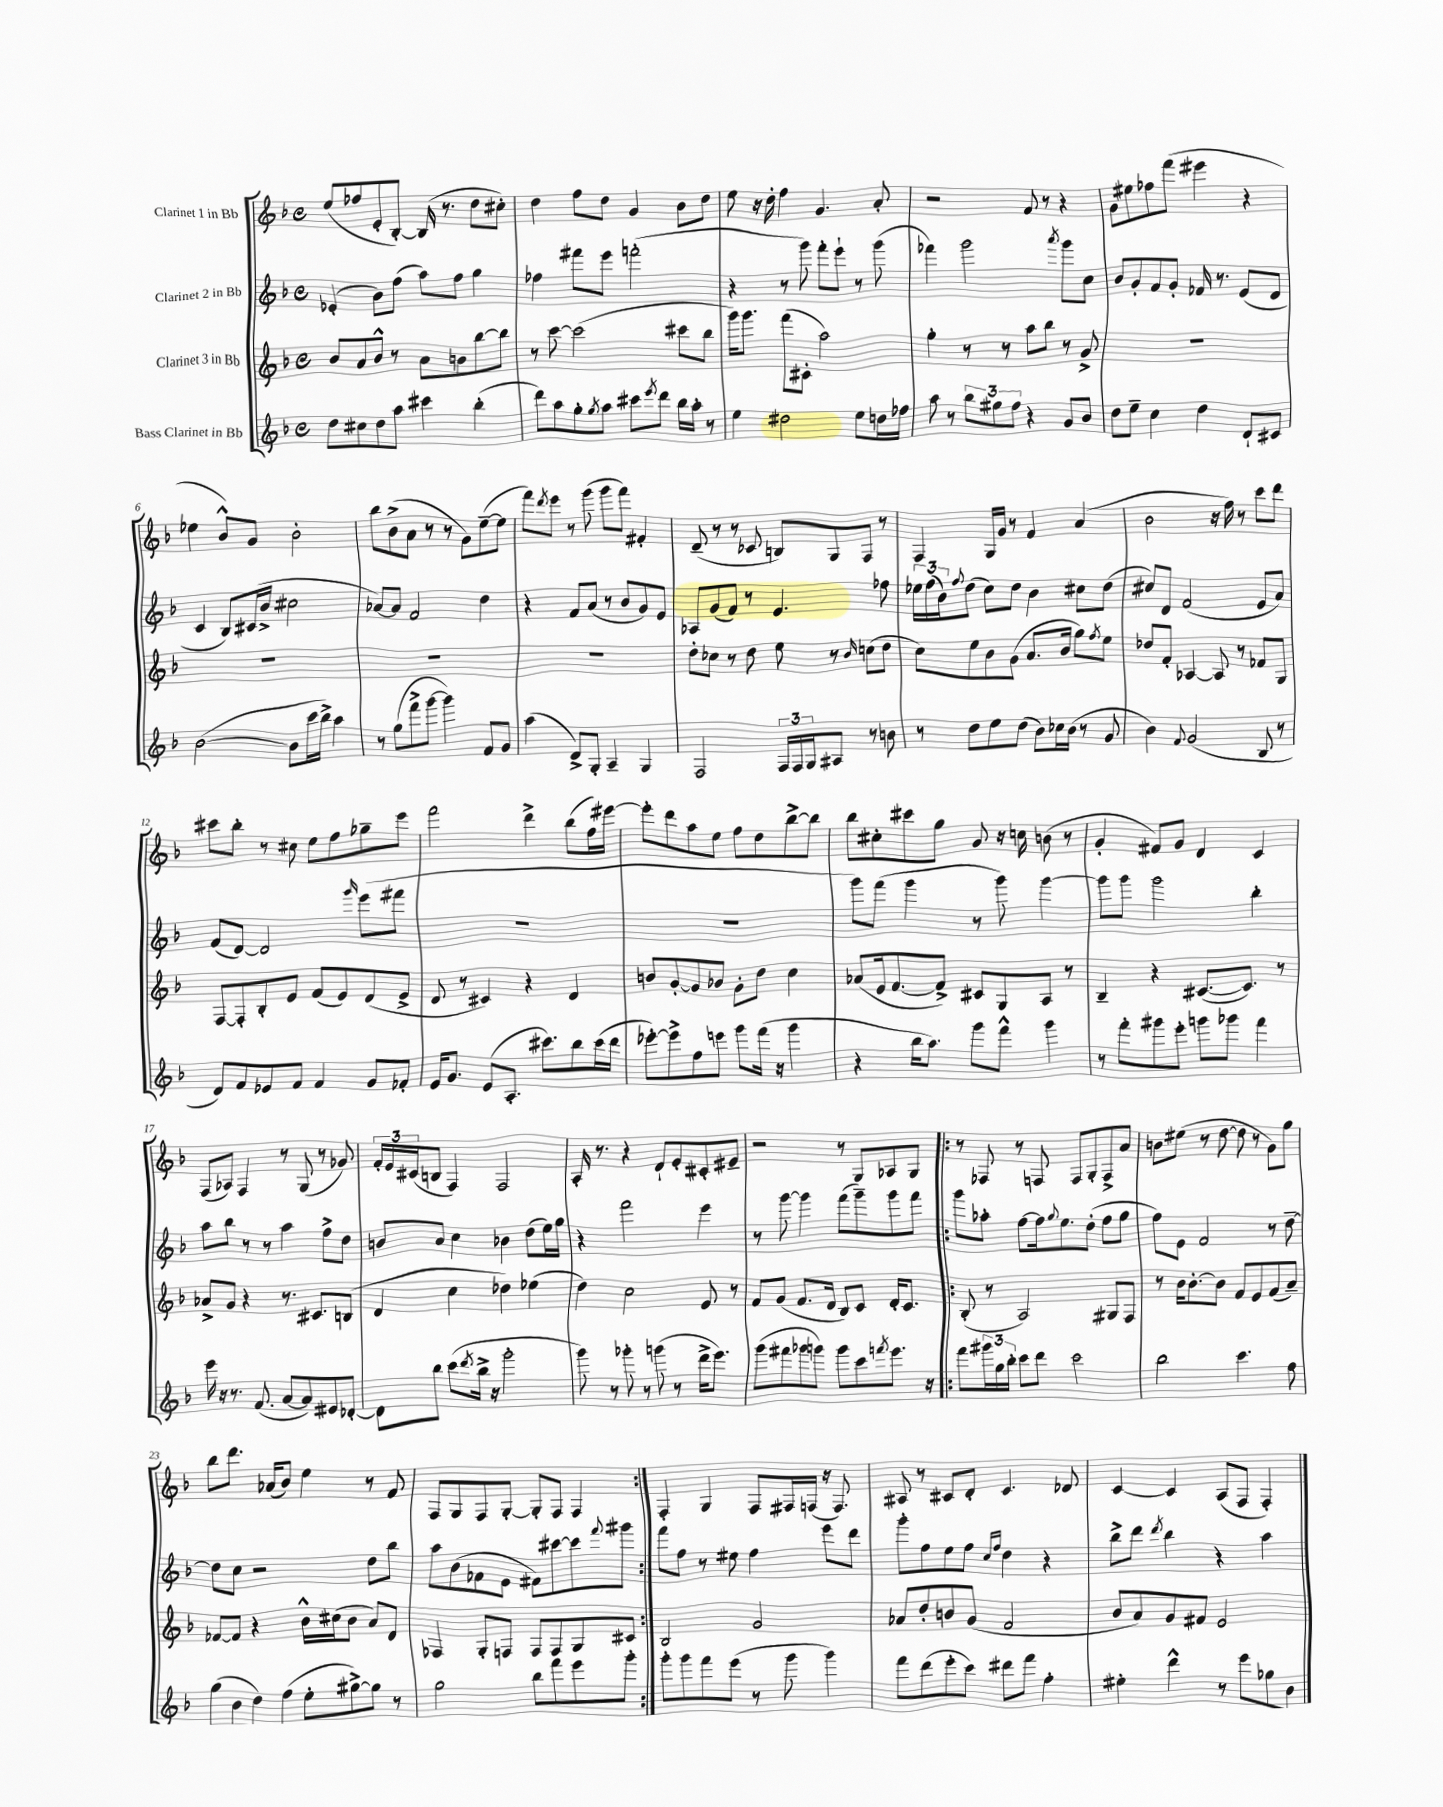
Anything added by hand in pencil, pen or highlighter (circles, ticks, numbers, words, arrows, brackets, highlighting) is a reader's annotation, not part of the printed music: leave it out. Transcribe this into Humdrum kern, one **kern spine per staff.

**kern	**kern	**kern	**kern
*staff4	*staff3	*staff2	*staff1
*clefG2	*clefG2	*clefG2	*clefG2
*k[b-]	*k[b-]	*k[b-]	*k[b-]
*M4/4	*M4/4	*M4/4	*M4/4
*met(c)	*met(c)	*met(c)	*met(c)
8dd	8b-	(4e-'	(8ee
8cc#	8a	.	8ff-
8dd	8b-^^	8b-)	8e'
8aa	8r	(8ff	[8B-')
4ccc#	8a	8aa)	(16B-]
.	.	.	8.r
.	8b	8ff	.
(4bb-'	[8bb-	4gg	8dd
.	8bb-]	.	8cc#')
=	=	=	=
8ddd)	8r	4ff-	4dd
8aa	[8ccc	.	.
8gg'	(2ccc]	8fff#	8ff
8qgg	.	.	.
8aa	.	8eee	8dd
8ccc#	.	(2fff'	4g
8qeee	.	.	.
8ddd	.	.	.
16bb-	8ccc#	.	8b-
16aa'	.	.	.
8r	8bb-	.	8dd
=	=	=	=
4ee	16ggg)	4r	8ee
.	8.ggg	.	.
.	.	.	16r
.	.	.	16dd'
2dd#	(8fff	8r	4ff
.	8c#'	8ggg)	.
.	2aa)	8fff'	4.g
.	.	8eee`	.
8ee	.	8r	.
16dd	.	(8ggg	8a'
16ff-	.	.	.
=	=	=	=
8aa	4gg'	4fff-)	2r
8r	.	.	.
12bb-	8r	2ggg	.
12gg#	.	.	.
.	8r	.	.
12ff	.	.	.
4r	8aa	.	8f
.	8bb-	.	8r
.	.	8qaaa	.
8g	8r	8ggg	4r
8b-	8g^	8cc	.
=	=	=	=
8dd	1r	8b-	8g
8ee~	.	8g'	8ee#
4cc	.	8f	8ff-
.	.	8g'	(8fff
4dd	.	16f-	4eee#
.	.	8.r	.
8d`	.	(8e	4r
8c#	.	8d	.
=	=	=	=
([2b-	1r	4c	4ee-
.	.	8B-)	8b-^^)
.	.	(16c#	8g
.	.	16b-^	.
8b-]	.	2cc#	2b-'
16ccc	.	.	.
16bb-^)	.	.	.
4aa	.	.	.
=	=	=	=
8r	1r	[8a-)	8bb-
(8gg	.	8a-]	(8b-^
8fff^	.	2f	8a
[8ggg	.	.	8r
4ggg])	.	.	8r
.	.	.	8g)
8f	.	4dd	([8ee~
8g	.	.	8ee]
=	=	=	=
(4aa	1r	4r	8fff)
.	.	.	8qddd
.	.	.	8eee
8d^)	.	8f	8r
8G'	.	(8a	(8ggg
4A~	.	8r	8ggg
.	.	8b-	8fff)
4G	.	8g)	4f#'
.	.	8e	.
=	=	=	=
2F	8dd'	8A-	(8d~
.	8cc-	(8g	8r
.	8r	8f)	8r
.	8dd	8r	8c-
24F	8ee	4.e	8B)
24F	.	.	.
24G	.	.	.
8A#	8r	.	8G
.	16qqb-	.	.
8r	(8cc	.	8F
8b	8dd	8ff-	8r
=	=	=	=
8r	8cc)	24ee-	4F
.	.	(24ff	.
.	.	24b-)	.
.	.	8qqff	.
8dd	8ee	(8dd	.
8ee	8b-	8cc)	16G
.	.	.	16g
(8dd	(8g	8dd	8r
8b-)	8.a	4b-	4f
16cc-	.	.	.
(16b-	16b-	.	.
8r	8gg)	8cc#	(4a
.	8qff	.	.
8g	8ee	(8dd	.
=	=	=	=
4b-)	8dd-	8cc#)	2b-
.	8f'	8d	.
8qqf	.	.	.
(2g	[4A-	(2f	.
.	8A-]	.	16r
.	.	.	16ff)
.	8r	.	8r
8B-	8f-	8e	8ccc
8r	8G	8a)	8ddd
=	=	=	=
8d)	[8F	(8f	8ccc#
8f	8F']	[8d)	8bb-'
8e-	8B-'	2d]	8r
8f	8e	.	8cc#
4f	(8f	.	8ee
.	8e)	.	8ff
.	.	16qqggg	.
8g	(8d	(8eee	8gg-~
8f-'	8e^	8fff#	8eee
=	=	=	=
16e	8d	1r	2fff
8.g	.	.	.
.	8r	.	.
(8e	4c#)	.	.
8.A'	.	.	.
.	4r	.	4ddd^
8.ccc#)	.	.	.
8bb-	4d	.	(8bb-
(16ccc#	.	.	16ff)
16ddd	.	.	[16eee#
=	=	=	=
[8eee-')	8b	1r	8eee#']
8eee-^]	[8g'	.	8ddd
8ff	8g]	.	8aa
8eee	8b-	.	8ee
8ggg	8g'	.	8ff
(16fff	8dd	.	8dd
16r	.	.	.
4ggg	4cc	.	[8bb-^
.	.	.	8bb-]
=	=	=	=
4r	(8a-	8ggg)	8bb-
.	16e	(8fff	8cc#'
.	[8.f	.	.
16bb-	.	4ggg	8ccc#
8.aa)	.	.	.
.	8f^])	.	8gg
8ggg	8c#	8r	8g
8fff^^	8G	8ggg)	16r
.	.	.	16cc
4ggg	8A	[4ggg	(8b
.	8r	.	8r
=	=	=	=
8r	4B-~	8ggg]	4g'
8fff'	.	8ggg	.
8ggg#	4r	2ggg	8f#)
8eee'	.	.	8g
8ggg	([8.c#	.	4d
8ggg-	.	.	.
.	8.c#])	.	.
4fff	.	4bb-'	4c
.	8r	.	.
=	=	=	=
16eee	8a-^	8aa	(8F
16r	.	.	.
8.r	8g	8bb-	8A-)
.	4r	8r	4F
(8.f	.	.	.
.	.	8r	.
[8a	8.r	4aa	8r
8a])	.	.	(8G
.	8.c#	.	.
8e#	.	8ff^	8r
[8d-'	(8B	8dd	8g-)
=	=	=	=
8d-]	4d	8b	24f'
.	.	.	24e
.	.	.	(24c#
8bb-	.	8a	8B
(8ccc	4cc	4cc	4F)
8qddd	.	.	.
16bb-^	.	.	.
16r	.	.	.
2ggg'	4dd-)	4b-	2F
.	(4ee-	(8dd	.
.	.	16ee)	.
.	.	16gg	.
=	=	=	=
8ggg)	4dd)	4r	16A'
.	.	.	8.r
8r	.	.	.
8ggg-'	2cc	2fff	4r
8r	.	.	.
(8ggg	.	.	8d`
8r	.	.	8e'
16ddd^	8e	4eee	8c#'
8.eee)	.	.	.
.	8r	.	8e#~
=	=	=	=
(8ggg	8f	8r	2r
8fff#	(8g	[8ggg	.
8ggg-	8.f	4ggg]	.
8ggg)	.	.	.
.	16d	.	.
8ggg	8B-)	(8fff	8r
8ccc	8c	8ggg~)	8G
8qfff	.	.	.
8.eee	16d'	8ggg	8A-
.	8.c	.	.
.	.	8fff	8G
16r	.	.	.
=!|:	=!|:	=!|:	=!|:
8fff	(8B-'	8ggg	8r
24ggg#	8r	8aa-'	8F-
24gg	.	.	.
24bb-'	.	.	.
8ccc	2A)	[8ff	8r
8ddd	.	16ff]	8F
.	.	8qqgg	.
.	.	8.ee	.
2ccc	.	.	8F
.	.	(8dd'	8G'
.	8G#	8ff	8F^
.	8F	8gg	8a
=	=	=	=
2bb-	8r	8ff)	8b
.	16b-	8e	(8ee#
.	[8.b-'	.	.
.	.	2f	8r
.	8b-]	.	[8dd
4.ccc	8f	.	8dd]
.	8e	.	8r
.	(8f	8r	8g)
8ff	8a~)	[8dd~	8gg
=	=	=	=
(8gg	[8f-	8dd]	8bb-
8b-	8f-]	8cc	8.ddd
8dd)	4r	2r	.
.	.	.	(16a-
(8ff	.	.	8b-)
8ee'	16b-^^	.	4ee
.	(16cc#	.	.
[8gg#^)	8b-	.	.
8gg#]	8a)	8dd	8r
8r	8d	8bb-	8f
=	=	=	=
2gg	4F-	8aa	8F
.	.	(8b-	8G
.	8G'	8f-	8F
.	8F	8e	[8G'
8bb-	8F	8f#)	8G']
8fff	8F	[8ccc#	8F
8eee	8G	8ccc#]	4F
.	.	8qqfff	.
8ggg'	8c#	8ggg#	.
=:|!	=:|!	=:|!	=:|!
8ggg'	2B-	8fff	4F'
8ggg	.	8ff	.
8fff	.	8r	4G
(8eee	.	8ee#	.
8r	2g	4ff	8F
8ggg	.	.	16F#
.	.	.	(16F
4ggg)	.	8eee	16r
.	.	.	8.F)
.	.	8ddd	.
=	=	=	=
8fff	8a-	8ggg'	8A#
(8ddd	8dd'	8ff	8r
8eee'	8b	8ee	8c#
8ccc)	(8g	8ff	8d'
.	.	16qqcc	.
.	.	16qqff	.
8ddd#	2f	4dd	4.c#
8fff	.	.	.
4ff'	.	4r	.
.	.	.	8d-
=	=	=	=
4ee#'	8b-	8bb-^	[4c
.	8a)	8ddd	.
.	.	8qddd	.
4ddd^^	8g	4bb-	4c]
.	8f#	.	.
8r	2e	4r	(8A
8eee	.	.	8F
8gg-	.	4aa	4F')
8b-	.	.	.
==	==	==	==
*-	*-	*-	*-
